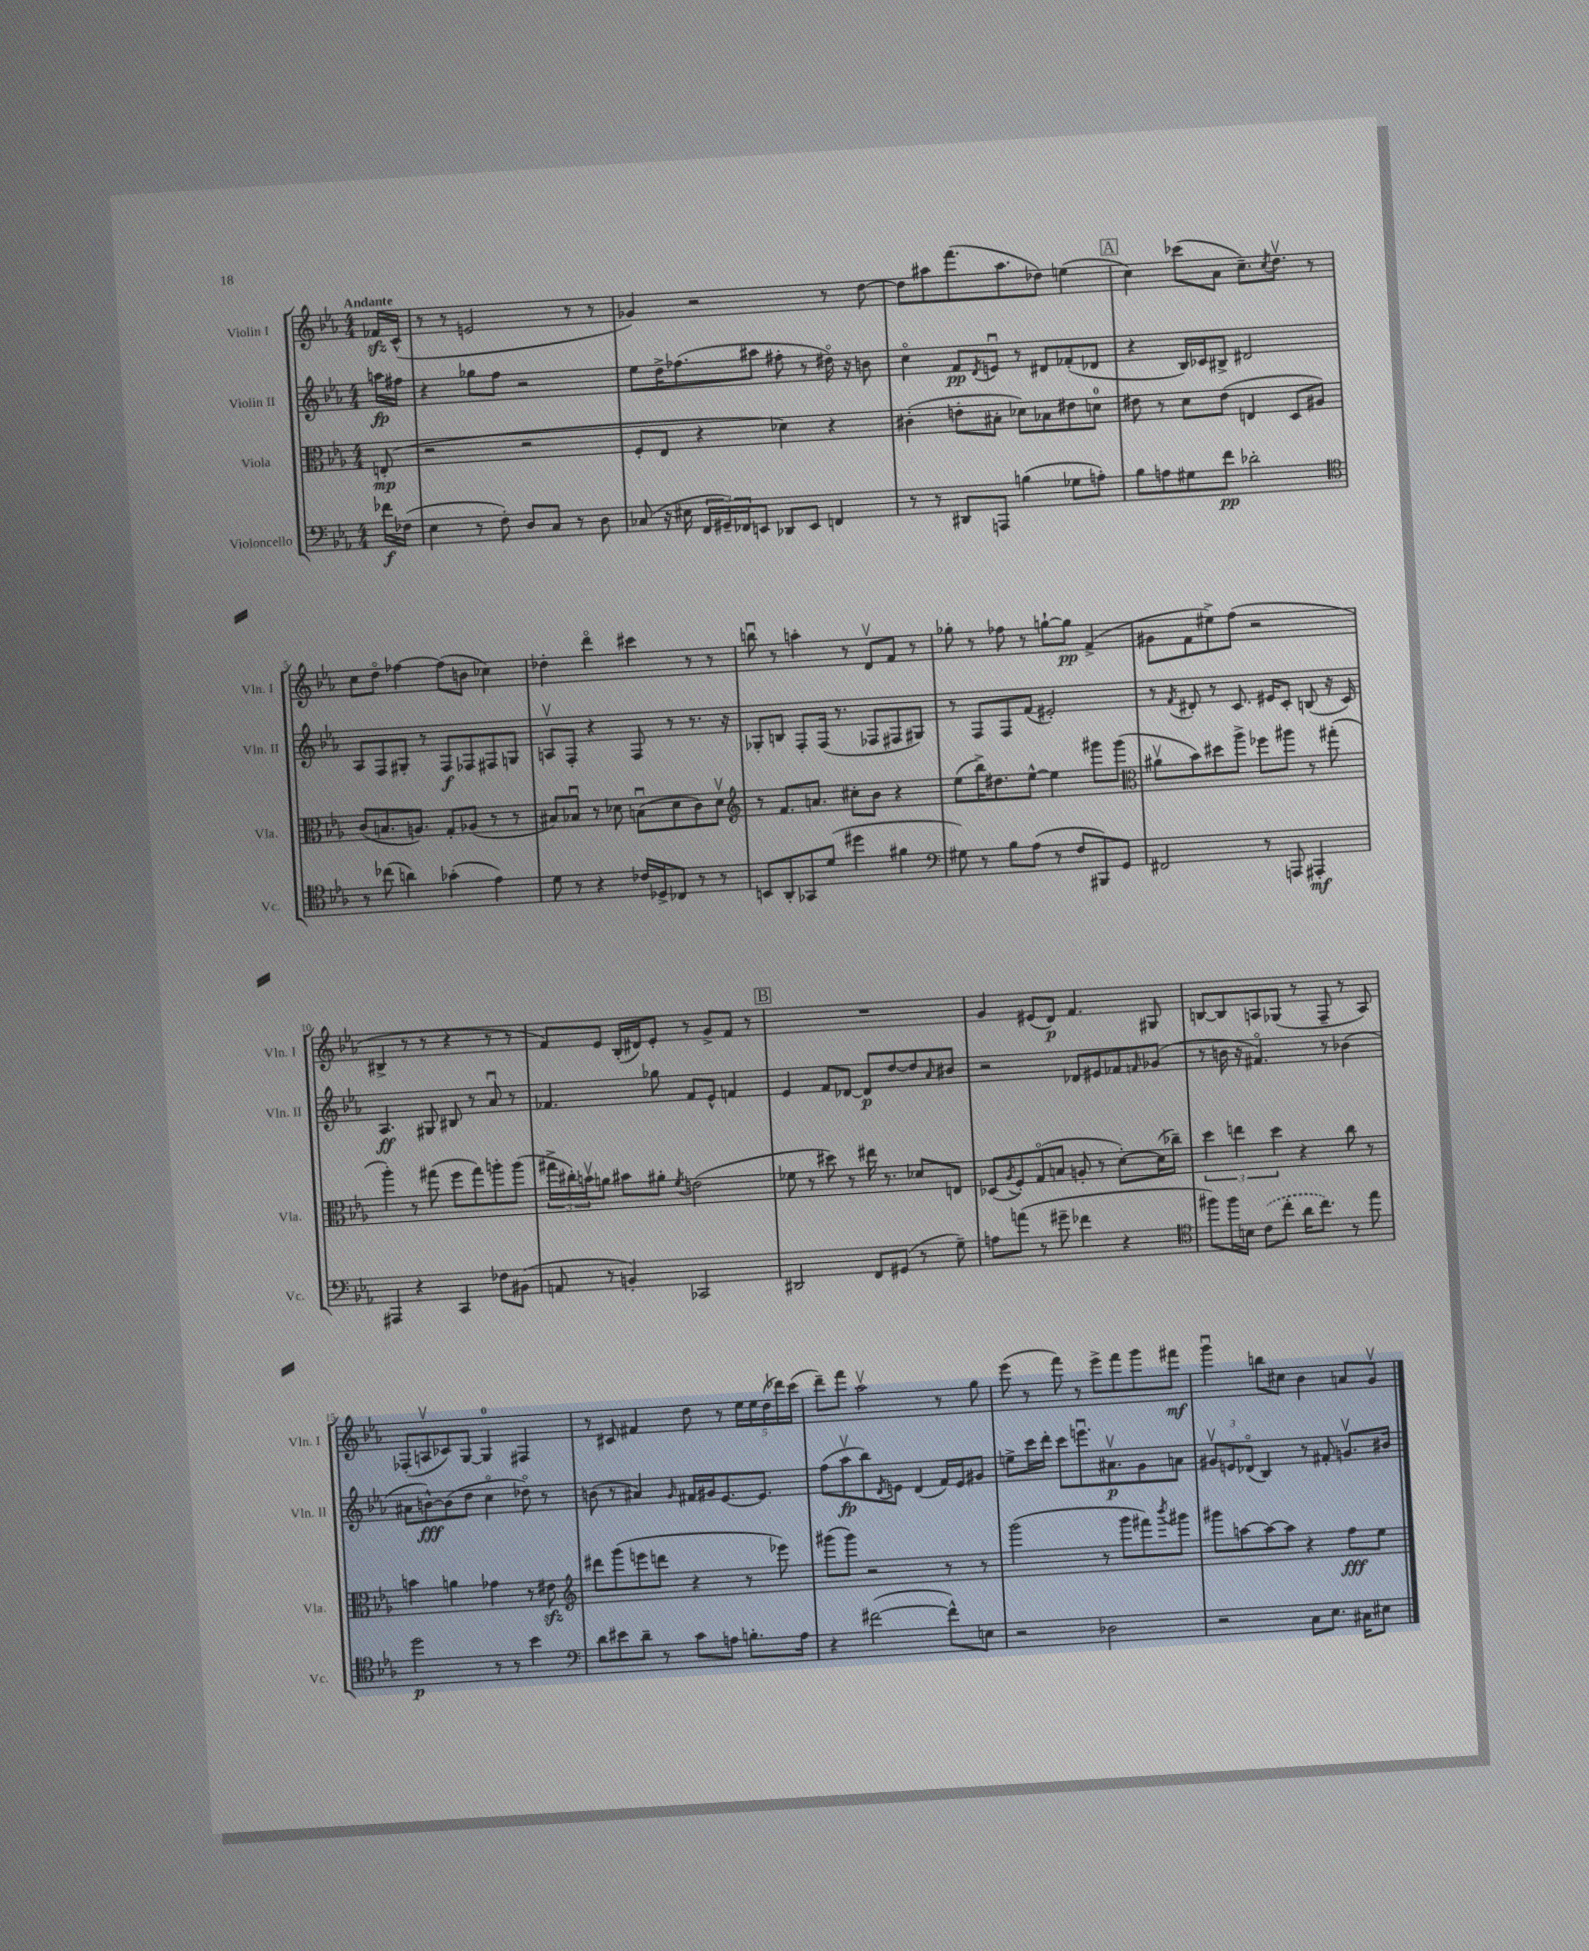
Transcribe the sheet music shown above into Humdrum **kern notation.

**kern	**kern	**kern	**kern
*staff4	*staff3	*staff2	*staff1
*clefF4	*clefC3	*clefG2	*clefG2
*k[b-e-a-]	*k[b-e-a-]	*k[b-e-a-]	*k[b-e-a-]
*M4/4	*M4/4	*M4/4	*M4/4
16f-	(8E'	16aa	16f-
(16F-	.	16ff#	(16c^^
=	=	=	=
4E-	2r	4r	8r
.	.	.	8r
8r	.	8gg-	2e
8F')	.	8ff	.
8D	2r	2r	.
8C	.	.	.
8r	.	.	8r
8D	.	.	8r
=	=	=	=
(8C-	8F'	8ee-	4g-)
16r	8E-	16dd^	.
16E#	.	(8.ff-	.
24FF	4r	.	2r
24GG#~)	.	.	.
24FF-	.	.	.
8EE	.	8aa#	.
8DD-	4d-)	8ff#'	.
8EE	.	8r	.
4FF	4r	16dd#o)	8r
.	.	16r	.
.	.	8b	[8dd
=	=	=	=
8r	(4c#'	4cco	8dd]
8r	.	.	8aa#
8DD#	8e'	8f	(8.fff
.	.	8qd	.
8AAA	8B#'	8eu	.
.	.	.	8.aa#
(4B	8d-)	8r	.
.	8B-	8d#	8dd-)
8G-	8e#	(8f-'	(4ee
8A')	8d	8d-	.
=	=	=	=
8B-	8e#	4r	4cc)
8A	8r	.	.
8G#	8d	16B-)	(8ccc-
.	.	16c-	.
8f	(8e#	8B#^	8a-
2d-'	4E	2d#	8.cc~)
.	.	.	8qcc
.	.	.	8.ddv
.	8D	.	.
.	8A#)	.	8r
=	=	=	=
*clefC4	*	*	*
8r	(8c	8A-	8cc
(8cc-	8.B	8F	8ddo
4a)	.	8G#'	[4ff-
.	8.A)	.	.
.	.	8r	.
(4g-'	8G'	8F	(8ff-]
.	(8A-	8F-	8b
4e-)	8r	8F#	4cc-)
.	8r	8G	.
=	=	=	=
8d	8B#)	8Av	4dd-'
8r	8B-u	8F'	.
4r	8r	4r	4dddo
.	8d-	.	.
16c-	(8Bu	8F	4ccc#
16D-^	.	.	.
8C-	8d-	8r	.
8r	8c)	8.r	8r
8r	8d-v	.	8r
.	.	16r	.
=	=	=	=
*	*clefG2	*	*
8BB	8r	8G-'	8bbu
8AA-'	8.f	8B	8r
8GG-	.	8F'	4aa'
.	8.a	.	.
(8d	.	(16F	.
.	.	8.r	.
4dd#	8cc#'	.	8r
.	8b-	8F-	8dv
4f#	4r	8F#	8f
.	.	8G#)	8r
=	=	=	=
*clefF4	*	*	*
8G#)	(8ee-	8r	8gg-'
8r	16bb-^)	8F	8r
.	8.dd#	.	.
8B-	.	8F	8ff-
(8A-	[8ee-^^	(8f	8r
8r	4ee-]	2e#')	[8gg`
8F	.	.	8gg]
8BBB#)	8ggg#	.	(4f^
8GG	(8ggg#	.	.
=	=	=	=
*	*clefC3	*	*
2FF#	8a#v	8r	8g#
.	.	8qf	.
.	8b-)	8d#'	8f
.	8dd#	8r	8ee#^)
.	8aa-^	8.c	(8ff
8r	8ff-	.	2r
.	.	16e#	.
8AAA	8aa#	8c'	.
4AAA#'	8r	(8B	.
.	(8gg#'	16r	.
.	.	16c)	.
=	=	=	=
4AAA#	4aa-')	4.A-	4B#^
4r	8r	.	8r
.	(8gg#	8G#	8r
4CC	8ff	8B#	4r
.	8gg#)	8r	.
8F-	8aa'	8a-u	8r
(8BB#	(8aa	8r	8r
=	=	=	=
8AA	24gg#^	4.f-	8f)
.	24cc#')	.	.
.	24bv	.	.
8r	8a	.	8e-
4BB')	8b#	.	(16B-'
.	.	.	16d#)
.	8a#'	8gg-	8e-'
.	8qf	.	.
2CC-	(2e	8f-	8r
.	.	8e-^^	8g^
.	.	4f	8f
.	.	.	8r
=	=	=	=
2DD#	8f-	4e-	1r
.	8r	.	.
.	8dd#)	8f	.
.	8r	[8d-	.
8FF	16ee#	8d-]	.
.	8.r	.	.
(8GG#	.	[8dd	.
8r	8d-	8dd]	.
.	.	16qqa-	.
8G~)	8E	8b#	.
=	=	=	=
8A	(8D-	2r	4g
.	8qA-	.	.
(8a	8F')	.	.
8r	(8Go	.	(8e#
8g#~	8B	.	8d)
4f-	8A'	8d-	4.f
.	8r	8e#	.
4r	[8d')	8f-	.
.	.	16qqf	.
.	(16d]	(8g-	8G#
.	16cc-~)	.	.
=	=	=	=
*clefC4	*	*	*
8ff#)	6dd	8r	[8B
16ff#	.	16b	8B]
.	6ee	.	.
16B	.	16r	.
(8c	.	4.f#o)	8A
.	6dd	.	.
8cc'	.	.	(8G-
16a-	4r	.	8r
8.cc)	.	.	.
.	.	8r	8F~
8r	8cc	(4b-	8r
8ee-	8r	.	8A)
=	=	=	=
2dd	4b	8a#	(8F-'
.	.	[8b^^)	8Av
.	4a	(8b]	8c-)
.	.	8dd	[8G
8r	4g-	4cco	4G]
8r	.	.	.
4b-	8r	8dd-o)	4F#
.	8e#	8r	.
=	=	=	=
*clefF4	*clefG2	*	*
8d	8ddd#	(8b	8r
8e#	(8ggg	8r	8c#
8d~	8eee	4a#)	4f#
8r	8ddd	.	.
.	.	16qqg	.
8c	4r	16f#	8dd
.	.	16g#	.
8A	.	[8.e-	8r
8.B'	8r	.	20ee-
.	.	.	20ee-
.	.	8.e-]	.
.	.	.	(20dd
.	8eee-)	.	.
.	.	.	20ddd-)
16A	.	.	.
.	.	.	(20ccc
=	=	=	=
4r	(8ggg#	(8ff	8ddd~)
.	8ggg#)	8aa-v	8fff
([2f#	2r	8bb-)	2aa-v
.	.	8qd	.
.	.	8e	.
.	.	(4d	.
8f#^^])	8r	16f)	8r
.	.	16e	.
8E	8r	8g#	8gg
=	=	=	=
2r	(2ggg	8ee^	(8eee-
.	.	16ccc	8r
.	.	16ddd'	.
.	.	8ccc	8fff)
.	.	8.eeeu	8r
2D-	8r	.	8eee-^
.	.	8.a#v	.
.	8ggg	.	8fff
.	8fff#)	8g	8ggg
.	8qbbb-	.	.
.	8ggg#	8a	8fff#
=	=	=	=
2r	8ggg#	12g#v	4gggu
.	.	12e	.
.	[8aa	.	.
.	.	(12d-o	.
.	8aa_	4B-)	8bb
.	8aa]	.	8cc#
8C	4r	8r	4b-
8.E-	.	8f#'	.
.	8ff	8.gv	8a
16C#	.	.	.
8E#	8ee-	.	8gv
.	.	16b#	.
==	==	==	==
*-	*-	*-	*-
